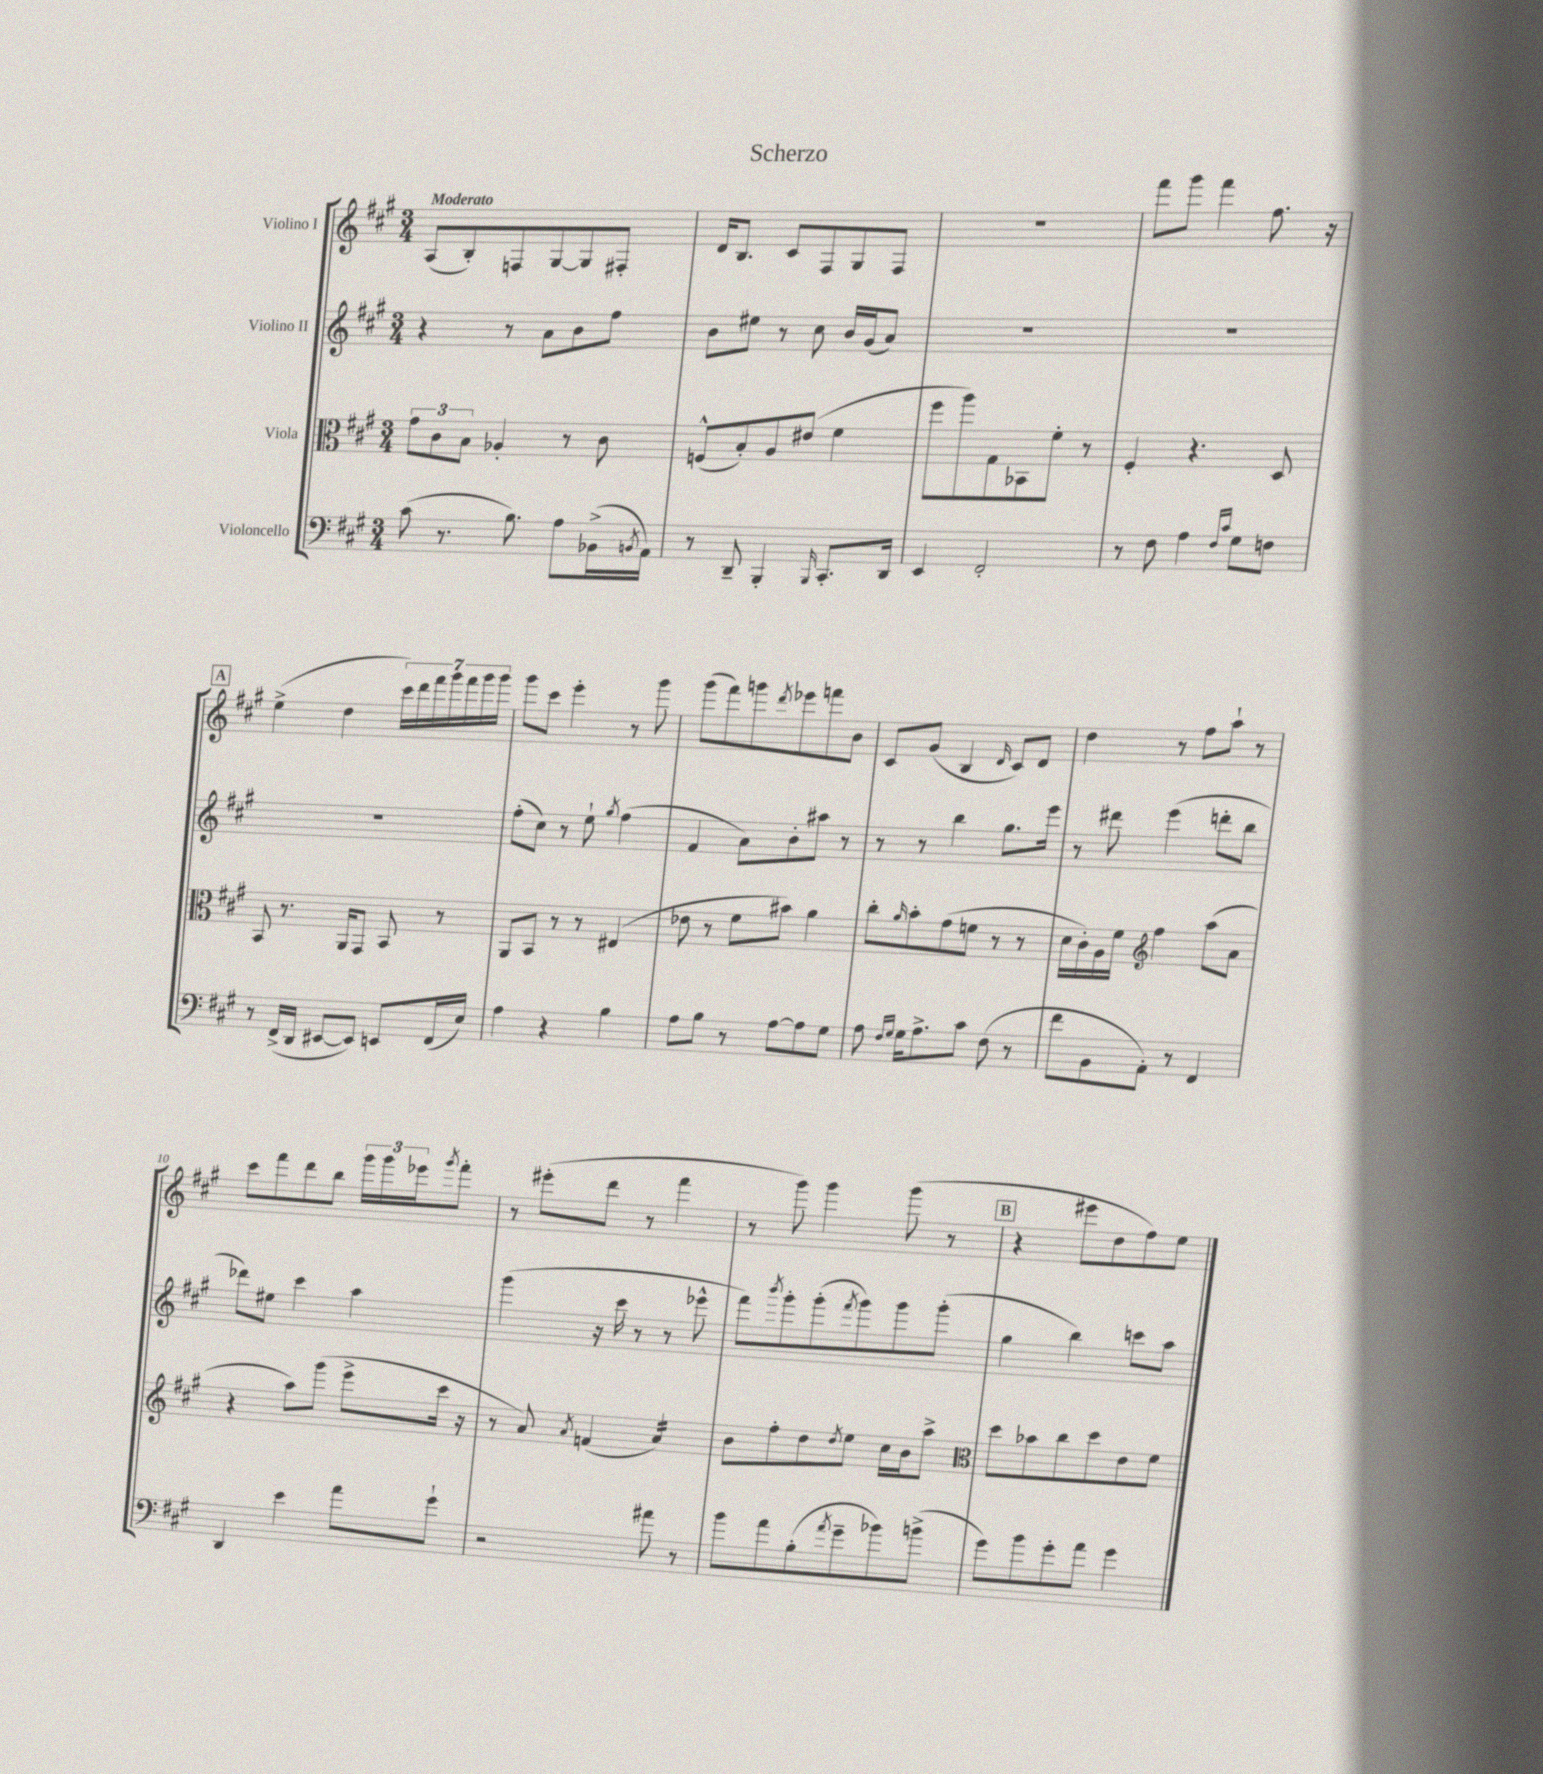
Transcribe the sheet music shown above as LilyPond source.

\header { title = "Scherzo" }
<<
\new StaffGroup <<
\new Staff = "s0" \with { instrumentName = "Violino I" } {
    \clef treble \key a \major \numericTimeSignature \time 3/4 \tempo "Moderato"
    a8( b8-.) f8 gis8~ gis8 fis8-. |
    d'16 b8. cis'8 fis8 gis8 fis8 |
    R2. |
    fis'''8 gis'''8 fis'''4 fis''8. r16 |
    \mark \markup { \box "A" } e''4->( d''4 \tuplet 7/4 { cis'''16) d'''16 fis'''16 gis'''16 fis'''16 gis'''16 gis'''16 } |
    gis'''8 cis'''8 e'''4-. r8 gis'''8 |
    gis'''8( fis'''8) g'''8 \acciaccatura { d'''8 } ees'''8 f'''8 b'8 |
    cis'8 gis'8( b4 \grace { d'16 } cis'8) d'8 |
    d''4 r8 fis''8 a''8-! r8 |
    cis'''8 fis'''8 d'''8 b''8 \tuplet 3/2 { gis'''16 gis'''16 ees'''16 } \acciaccatura { gis'''8 } fis'''8-. |
    r8 eis'''8-.( d'''8 r8 fis'''4 |
    r8 gis'''8) gis'''4 gis'''8( r8 |
    \mark \markup { \box "B" } r4 eis'''8 d''8 fis''8) e''8 \bar "|." |
}
\new Staff = "s1" \with { instrumentName = "Violino II" } {
    \clef treble \key a \major \numericTimeSignature \time 3/4
    r4 r8 a'8 b'8 fis''8 |
    b'8 eis''8 r8 cis''8 b'16 gis'16( a'8) |
    R2. |
    R2. |
    \mark \markup { \box "A" } R2. |
    fis''8-.( cis''8) r8 e''8-! \acciaccatura { gis''8 } fis''4( |
    fis'4 a'8) b'8-. ais''8 r8 |
    r8 r8 b''4 gis''8. e'''16 |
    r8 dis'''8 e'''4( d'''8-. b''8 |
    des'''8) eis''8 cis'''4 a''4 |
    gis'''4( r16 cis'''16 r8 r8 ees'''8-^ |
    fis'''8) \acciaccatura { b'''8 } gis'''8-. gis'''8-.( \acciaccatura { fis'''8 } gis'''8) gis'''8 gis'''8-.( |
    \mark \markup { \box "B" } gis''4 b''4) c'''8 a''8 \bar "|." |
}
\new Staff = "s2" \with { instrumentName = "Viola" } {
    \clef alto \key a \major \numericTimeSignature \time 3/4
    \tuplet 3/2 { gis'8 cis'8 b8 } aes4-. r8 cis'8 |
    f8-^( b8-.) a8 eis'8( fis'4 |
    fis''8 a''8) gis8 bes,8 fis'8-. r8 |
    fis4-. r4. d8 |
    \mark \markup { \box "A" } b,8 r8. a,16 gis,8 b,8 r8 |
    a,8 b,8 r8 r8 eis4( |
    ees'8 r8 fis'8 bis'8) a'4 |
    cis''8-. \grace { a'16 } b'8-. gis'8( f'8 r8 r8 |
    d'16 cis'16-.) a16 fis'16 \clef treble fis''4 a''8( a'8 |
    r4 a''8) gis'''8( e'''8-> cis'''16 r16 |
    r8 a'8) \acciaccatura { a'8 } f'4( a'4:16) |
    b'8 fis''8-. d''8 \acciaccatura { d''8 } e''8 cis''16 b'16 a''8-> |
    \mark \markup { \box "B" } \clef alto d''8 bes'8 cis''8 d''8 e'8 fis'8 \bar "|." |
}
\new Staff = "s3" \with { instrumentName = "Violoncello" } {
    \clef bass \key a \major \numericTimeSignature \time 3/4
    cis'8( r8. b8.) a8 bes,16->( \acciaccatura { b,8 } a,16) |
    r8 d,8-- b,,4-. \grace { b,,16 } cis,8.-. d,16 |
    e,4 fis,2-. |
    r8 fis8 a4 \grace { fis16 cis'16 } gis8 f8 |
    \mark \markup { \box "A" } r8 fis,16->( d,16 eis,8~ eis,8) e,8 fis,16( e16) |
    a4 r4 b4 |
    a8 b8 r8 a8~ a8 gis8 |
    a8 \grace { fis16 gis16 } gis16 a8.-> cis'8 fis8( r8 |
    fis'8 b,8 a,8-.) r8 fis,4 |
    d,4 e'4 a'8 gis'8-! |
    r2 ais'8 r8 |
    b'8 a'8 b8-.( \acciaccatura { a'8 } gis'8-- bes'8) b'8->( |
    \mark \markup { \box "B" } gis'8) b'8 gis'8-. a'8 gis'4 \bar "|." |
}
>>
>>
